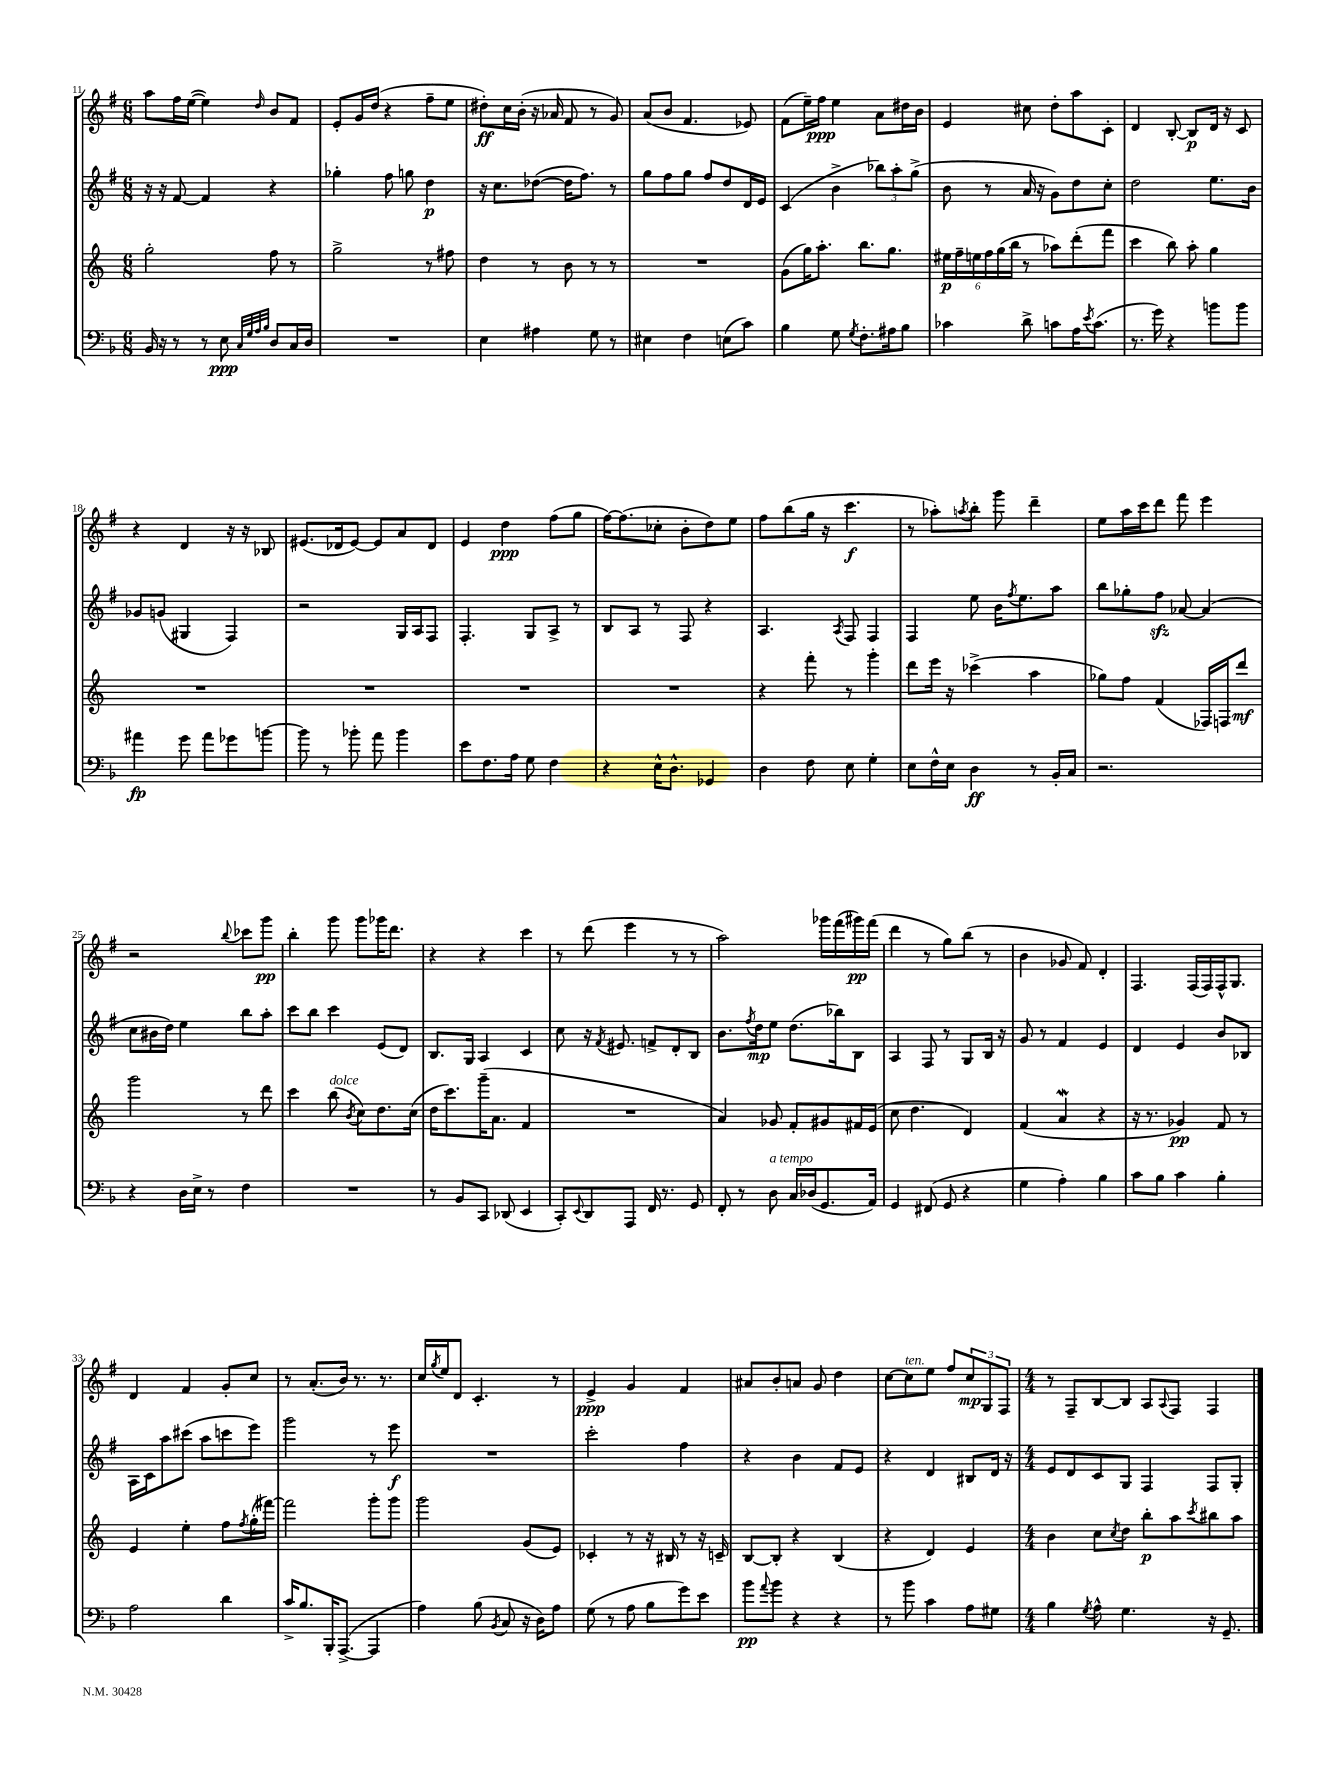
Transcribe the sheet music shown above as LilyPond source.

<<
\new StaffGroup <<
\new Staff = "s0" {
    \clef treble \key g \major \numericTimeSignature \time 6/8
    a''8 fis''16 e''16~( e''4) \grace { d''16 } b'8 fis'8 |
    e'8-. g'16 d''16( r4 fis''8-- e''8 |
    dis''8-.\ff) c''16 b'16-.( r16 aes'16 fis'8 r8 g'8) |
    a'8( b'8 fis'4. ees'8) |
    fis'8( e''16--) fis''16\ppp e''4 a'8 dis''16 b'16 |
    e'4 cis''8 d''8-. a''8 c'8-. |
    d'4 b8~-. b8\p d'16 r16 c'8 |
    r4 d'4 r16 r16 bes8 |
    eis'8.( des'16 eis'8~) eis'8 a'8 des'8 |
    e'4 d''4\ppp fis''8( g''8 |
    fis''16~) fis''8.( ces''8-. b'8-. d''8) e''8 |
    fis''8 b''8( g''16 r16 c'''4.\f |
    r8 aes''8-.) \acciaccatura { a''8 } b''8-. g'''8 d'''4-- |
    e''8 a''16 c'''16 d'''8 fis'''8 e'''4 |
    r2 \appoggiatura { b''8 } ces'''8 g'''8\pp |
    b''4-. g'''8 g'''8 ges'''16 d'''8. |
    r4 r4 c'''4 |
    r8 d'''8( e'''4 r8 r8 |
    a''2) ges'''16 fis'''16( gis'''16\pp) fis'''16( |
    d'''4 r8 g''8) b''8( r8 |
    b'4 ges'8 fis'8) d'4-. |
    fis4. fis16( fis16) fis16-^ g8. |
    d'4 fis'4 g'8-. c''8 |
    r8 a'8.-.( b'16) r8. r8. |
    c''16 \acciaccatura { g''8 } e''16 d'8 c'4.-. r8 |
    e'4->\ppp g'4 fis'4 |
    ais'8 b'8-. a'8 g'8 d''4 |
    c''8~ c''8^\markup { \italic "ten." } e''8 fis''8 \tuplet 3/2 { c''8\mp g8 fis8 } |
    \numericTimeSignature \time 4/4 r8 fis8-- b8~ b8 a8 \appoggiatura { a8 } fis8 fis4 \bar "|." |
}
\new Staff = "s1" {
    \clef treble \key g \major \numericTimeSignature \time 6/8
    r16 r16 fis'8~ fis'4 r4 |
    ges''4-. fis''8 g''8 d''4\p |
    r16 c''8. des''8~( des''16 fis''8.) r8 |
    g''8 fis''8 g''8 fis''8 d''8 d'16 e'16 |
    c'4( b'4-> \tuplet 3/2 { bes''8) a''8-. g''8->( } |
    b'8 r8 a'16 r16 g'8) d''8 c''8-. |
    d''2 e''8. b'16 |
    ges'8 g'8( gis4 fis4) |
    r2 g16 a16 fis8 |
    fis4.-. g8 a8-> r8 |
    b8 a8 r8 fis8 r4 |
    a4. \acciaccatura { a8 } fis8 fis4 |
    fis4 e''8 b'16 \acciaccatura { fis''8 } e''8. a''8 |
    b''8 ges''8-. fis''8\sfz aes'8~ aes'4( |
    c''8 bis'16 d''16) e''4 b''8 a''8-. |
    c'''8 b''8 c'''4 e'8( d'8) |
    b8. g16 a4 c'4 |
    c''8 r16 \acciaccatura { fis'8 } eis'8. f'8-> d'8-. b8 |
    b'8. \acciaccatura { fis''8 } d''16\mp e''8 d''8.( bes''16) b8 |
    a4 fis8 r8 g8 b16 r16 |
    g'8 r8 fis'4 e'4 |
    d'4 e'4 b'8 bes8 |
    a16 c'16 a''8 cis'''8( a''8 c'''8 e'''8) |
    g'''2 r8 e'''8\f |
    R2. |
    c'''2-. fis''4 |
    r4 b'4 fis'8 e'8 |
    r4 d'4 bis8 d'16 r16 |
    \numericTimeSignature \time 4/4 e'8 d'8 c'8 g8 fis4 fis8 g8-. \bar "|." |
}
\new Staff = "s2" {
    \clef treble \key c \major \numericTimeSignature \time 6/8
    g''2-. f''8 r8 |
    g''2-> r8 fis''8 |
    d''4 r8 b'8 r8 r8 |
    R2. |
    g'8( g''16) a''8.-. b''8. g''8. |
    \tuplet 6/4 { eis''16\p f''16-- e''16 f''16 g''16( b''16 } r8 aes''8) d'''8-.( f'''8 |
    c'''4 b''8) a''8-. g''4 |
    R2. |
    R2. |
    R2. |
    R2. |
    r4 f'''8-. r8 g'''4-. |
    d'''8 e'''16 r16 ces'''4->( a''4 |
    ges''8) f''8 f'4( fes16) f16 d'''8\mf |
    g'''2 r8 d'''8 |
    c'''4 b''8^\markup { \italic "dolce" }( \acciaccatura { b'8 } c''8) d''8. c''16( |
    d''16 c'''8.) g'''16--( a'8. f'4 |
    R2. |
    a'4) ges'8 f'8-. gis'8 fis'16 e'16( |
    c''8 d''4. d'4) |
    f'4( a'4\mordent r4 |
    r16 r8. ges'4\pp) f'8 r8 |
    e'4 e''4-. f''8 \acciaccatura { f''8 } g''16-.( fis'''16~) |
    fis'''2 g'''8-. g'''8 |
    g'''2 g'8( e'8) |
    ces'4-. r8 r16 bis16 r8 r16 c'16-- |
    b8~ b8-. r4 b4( |
    r4 d'4) e'4 |
    \numericTimeSignature \time 4/4 b'4 c''8 \acciaccatura { c''8 } d''8 b''8-.\p a''8 \acciaccatura { c'''8 } bis''8 a''8 \bar "|." |
}
\new Staff = "s3" {
    \clef bass \key f \major \numericTimeSignature \time 6/8
    bes,16 r16 r8 r8 e8\ppp \grace { c32 g32 a32 bes32 } d8 c16 d16 |
    R2. |
    e4 ais4 g8 r8 |
    eis4 f4 e8( c'8) |
    bes4 g8 \acciaccatura { g8 } f8.-. ais16 bes8 |
    ces'4 d'8-> c'8 a16 \acciaccatura { e'8 } c'8.( |
    r8. g'16) r4 b'8 b'8 |
    ais'4\fp g'8 ais'8 ges'8 b'8~ |
    b'8 r8 bes'8-. a'8 bes'4 |
    e'8 f8. a16 g8 f4 |
    r4 e16-^ d8.-^ ges,4 |
    d4 f8 e8 g4-. |
    e8 f16-^ e16 d4\ff r8 bes,16-. c16 |
    r2. |
    r4 d16 e16-> r8 f4 |
    R2. |
    r8 bes,8 c,8 des,8( e,4 |
    c,8-.) \appoggiatura { e,8 } d,8 a,,8 f,16 r8. g,8 |
    f,8-. r8 d8^\markup { \italic "a tempo" } c16 des16( g,8. a,16) |
    g,4 fis,8( g,8 r4 |
    g4 a4-.) bes4 |
    c'8 bes8 c'4 bes4-. |
    a2 d'4 |
    c'16-> bes8. bes,,16-. a,,8.~->( a,,4 |
    a4) bes8( \acciaccatura { bes,8 } c8 r16 d16) a8 |
    g8( r8 a8 bes8 g'8) e'8 |
    bes'8\pp \appoggiatura { a'8 } bes'8 r4 r4 |
    r8 bes'8 c'4 a8 gis8 |
    \numericTimeSignature \time 4/4 bes4 \acciaccatura { g8 } a8-^ g4. r16 g,8.-- \bar "|." |
}
>>
>>
\layout { \context { \Score currentBarNumber = #11 } }
